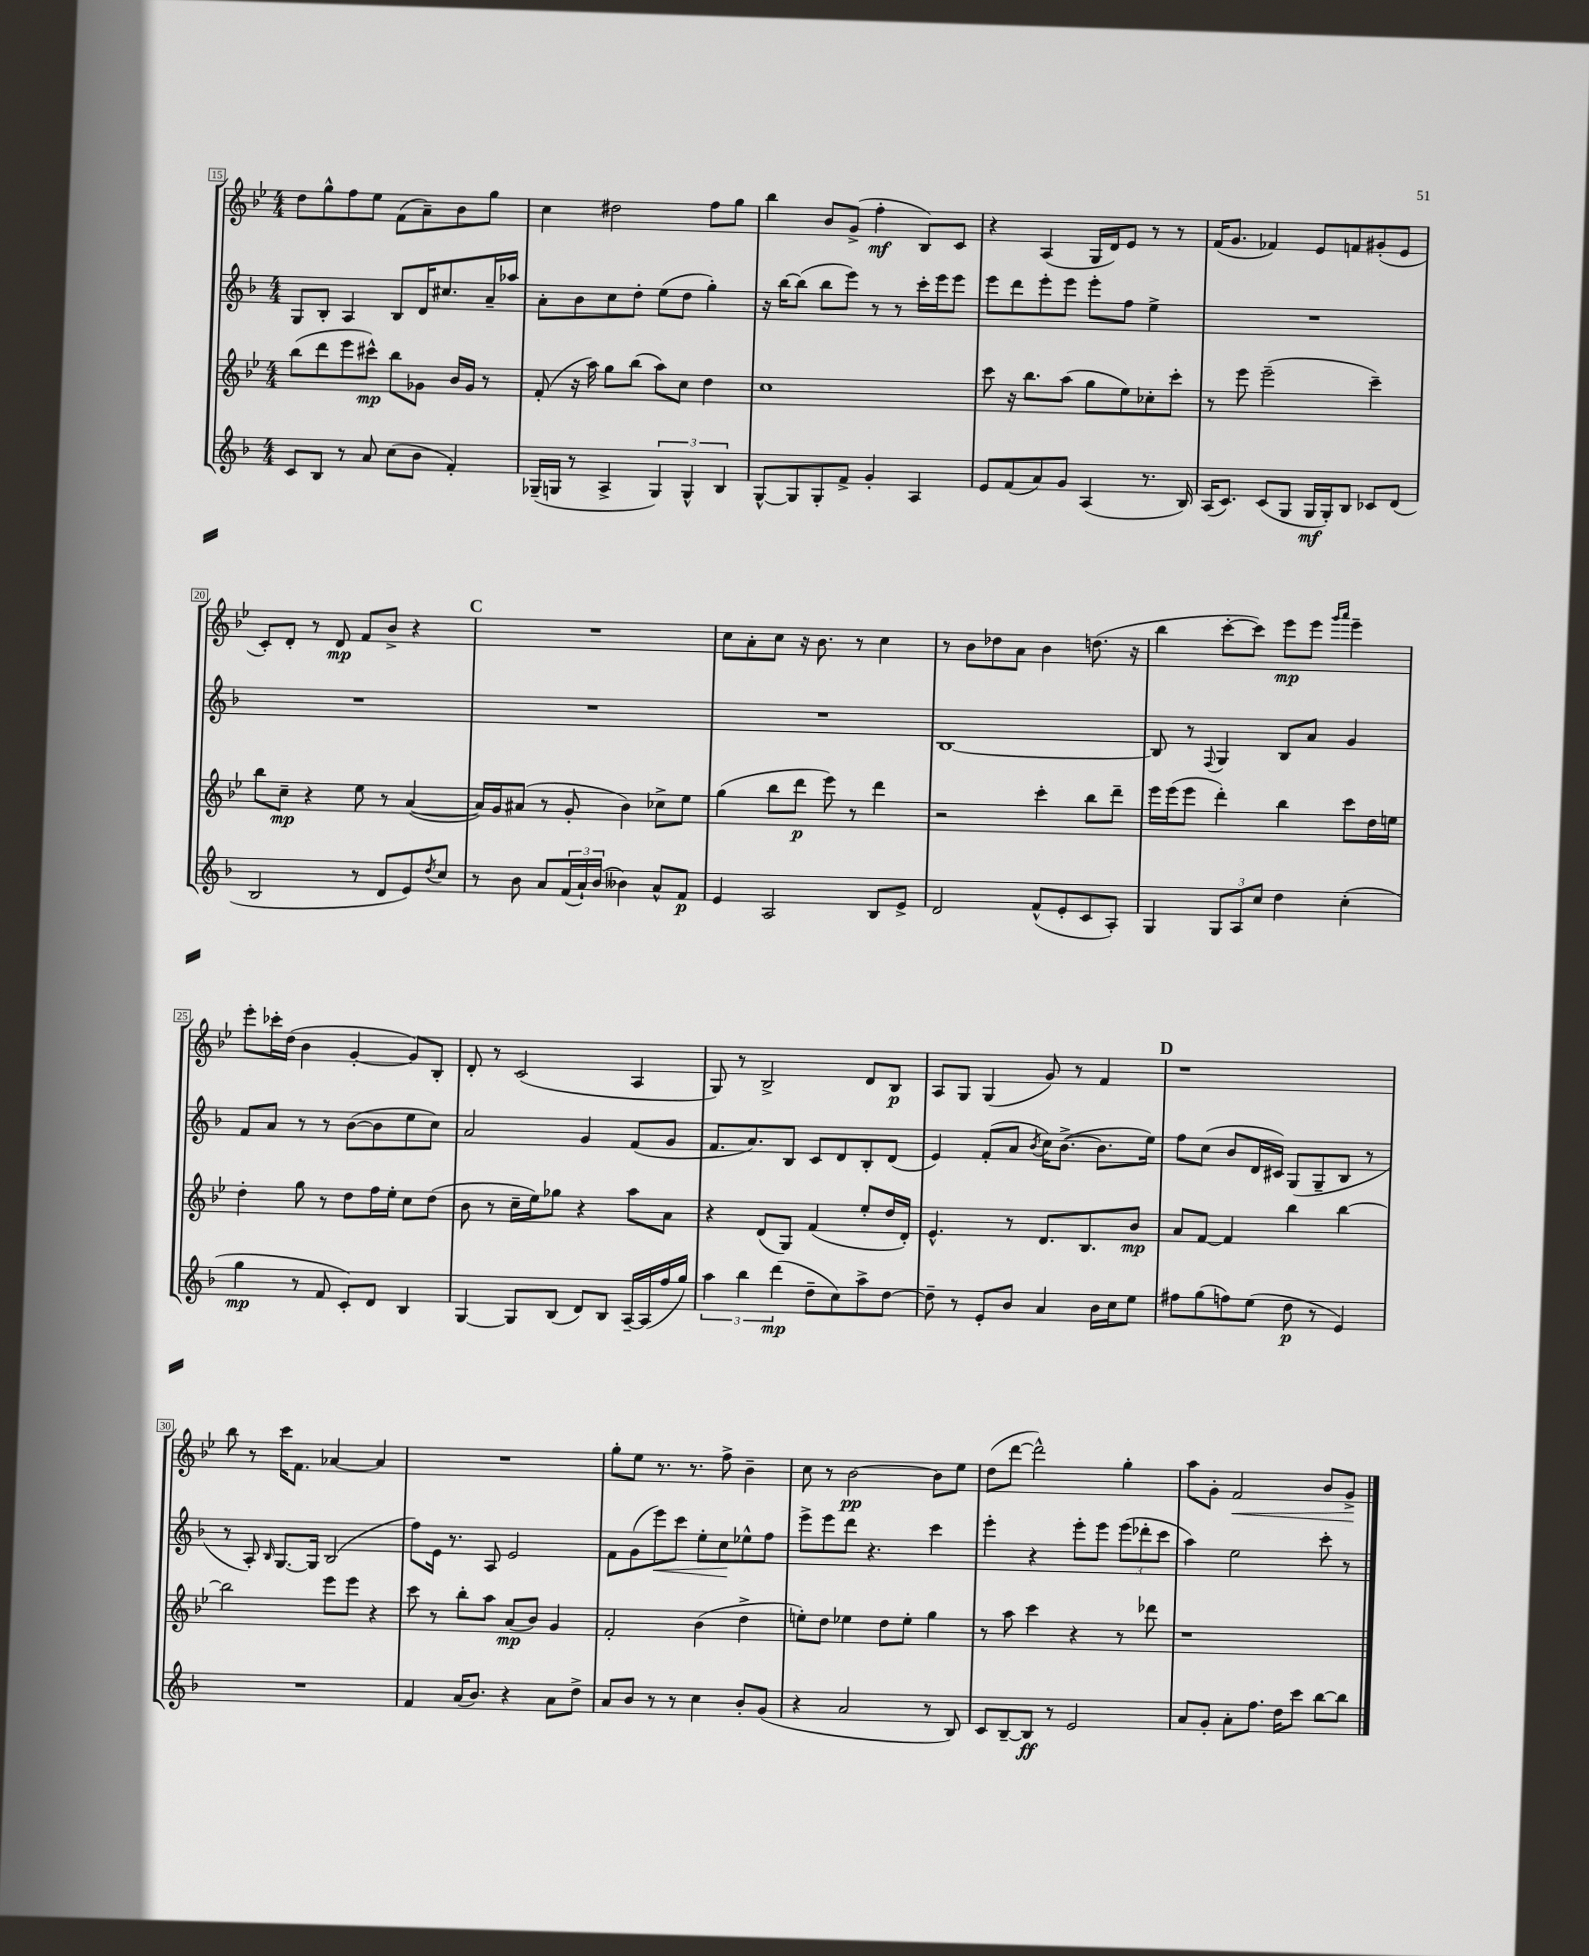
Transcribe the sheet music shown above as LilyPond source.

<<
\new StaffGroup <<
\new Staff = "s0" {
    \clef treble \key bes \major \numericTimeSignature \time 4/4
    d''8 g''8-^ f''8 ees''8 f'8( a'8--) bes'8 g''8 |
    c''4 dis''2 f''8 g''8 |
    bes''4 bes'8 g'8->( f''4-.\mf bes8) c'8 |
    r4 a4( g16 d'16) ees'8 r8 r8 |
    f'16( g'8. fes'4) ees'8 f'8 gis'8-.( ees'8 |
    c'8-.) d'8-. r8 d'8\mp f'8 bes'8-> r4 |
    \mark \markup { \bold "C" } R1 |
    c''8 a'8-. c''8 r16 bes'8. r8 c''4 |
    r8 bes'8 des''8 a'8 bes'4 d''8.( r16 |
    bes''4 c'''8~-. c'''8) ees'''8\mp ees'''8 \grace { g'''16 a'''16 } ees'''4-- |
    ees'''8-. ces'''16-. d''16( bes'4 g'4~-. g'8) bes8-. |
    d'8-. r8 c'2( a4 |
    g8) r8 bes2-> d'8 bes8\p |
    a8 g8 g4( g'8) r8 f'4 |
    \mark \markup { \bold "D" } r1 |
    bes''8 r8 c'''16 f'8. aes'4~ aes'4 |
    R1 |
    g''8-. ees''8 r8. r8. f''8-> bes'4-- |
    c''8 r8 bes'2~\pp bes'8 ees''8 |
    d''8( d'''8~ d'''2-^) g''4-. |
    a''8 g'8-. f'2\< bes'8 g'8->\! \bar "|." |
}
\new Staff = "s1" {
    \clef treble \key f \major \numericTimeSignature \time 4/4
    g8 bes8-. a4 bes8 d'16 cis''8. a'16-- aes''16 |
    a'8-. bes'8 c''8 d''8-. e''8( d''8 g''4-.) |
    r16 bes''16~ bes''8( bes''8 e'''8) r8 r8 c'''16-. e'''16 e'''8 |
    e'''8 d'''8 e'''8-. e'''8 e'''8-. f''8 e''4-> |
    R1 |
    R1 |
    \mark \markup { \bold "C" } R1 |
    R1 |
    bes1~ |
    bes8 r8 \appoggiatura { f8 } g4 bes8 a'8 g'4 |
    f'8 a'8 r8 r8 bes'8~( bes'8 e''8 c''8) |
    a'2 g'4 f'8( g'8 |
    f'8. a'8.) bes8 c'8 d'8 bes8-. d'8( |
    e'4) f'8-.( a'8 \acciaccatura { bes'8 } c''16) bes'8.~->( bes'8. e''16) |
    \mark \markup { \bold "D" } f''8 c''8( bes'8 d'16 cis'16) g8( g8-- bes8 r8 |
    r8 a8-.) \grace { bes16 } g8.~ g16 bes2( |
    f''8) e'16 r8. a8 e'2 |
    f'8 g'8( e'''8\<) c'''8 e''8-. c''8\! ees''8-^ f''8 |
    e'''8-> e'''8 d'''8 r4. c'''4 |
    e'''4-. r4 e'''8-. e'''8 \tuplet 3/2 { e'''8( des'''8-. c'''8 } |
    a''4) e''2 c'''8-. r8 \bar "|." |
}
\new Staff = "s2" {
    \clef treble \key bes \major \numericTimeSignature \time 4/4
    bes''8( d'''8 ees'''8 cis'''8-^\mp) bes''8 ges'8 bes'16 ges'16 r8 |
    f'8-.( r16 a''16) g''8 bes''8( a''8) c''8 d''4 |
    c''1 |
    c'''8 r16 bes''8. a''8( g''8 ees''8) ces''8-. c'''8-. |
    r8 ees'''8 ees'''2--( c'''4--) |
    bes''8 c''8--\mp r4 ees''8 r8 a'4~( |
    \mark \markup { \bold "C" } a'16) g'16 ais'8( r8 g'8-. bes'4) ces''8-> ees''8 |
    g''4( bes''8 d'''8\p ees'''8) r8 d'''4 |
    r2 c'''4-. bes''8 d'''8-- |
    ees'''16 ees'''16( ees'''8 d'''4-.) bes''4 c'''8 d''16 e''16 |
    d''4-. g''8 r8 d''8 f''16 ees''16-. c''8 d''8( |
    bes'8 r8 c''16-- ees''16) ges''8 r4 a''8 a'8 |
    r4 d'8( g8) f'4( ees''8-. d''16 d'16-.) |
    ees'4.-^ r8 d'8. bes8. bes'8\mp |
    \mark \markup { \bold "D" } a'8 f'8~ f'4 bes''4 bes''4~ |
    bes''2 ees'''8 ees'''8 r4 |
    c'''8 r8 bes''8-. a''8 a'8\mp( bes'8) g'4 |
    f'2-. bes'4( d''4-> |
    e''8-.) d''8 ees''4 d''8 ees''8-. g''4 |
    r8 a''8 c'''4 r4 r8 des'''8 |
    r1 \bar "|." |
}
\new Staff = "s3" {
    \clef treble \key f \major \numericTimeSignature \time 4/4
    c'8 bes8 r8 a'8 c''8( bes'8 f'4-.) |
    ges16--( g16 r8 a4-> \tuplet 3/2 { g4) g4-^ bes4 } |
    g8~-^ g8 g8-. f'8-> g'4-. a4 |
    e'8 f'8( a'8) g'8 a4( r8. bes16) |
    a16( c'8.) c'8( g8 g16\mf g16-.) bes8 ces'8 d'8( |
    bes2 r8 d'8 e'8) \acciaccatura { d''8 } c''8 |
    \mark \markup { \bold "C" } r8 bes'8 a'8 \tuplet 3/2 { f'16( a'16-!) bes'16( } beses'4) a'8-^ f'8\p |
    e'4 a2 bes8 e'8-> |
    d'2 f'8-^( e'8-. c'8 a8-.) |
    g4 \tuplet 3/2 { g8 a8 c''8 } d''4 c''4-.( |
    g''4\mp r8 f'8 c'8-.) d'8 bes4 |
    g4~ g8 bes8( d'8) bes8 a16~-- a16( f''16 g''16) |
    \tuplet 3/2 { a''4 bes''4 d'''4\mp( } d''8-- c''8) a''8-> d''8~ |
    d''8-- r8 e'8-. bes'8 a'4 bes'16 c''16 e''8 |
    \mark \markup { \bold "D" } fis''8 g''8( f''8) e''8( d''8\p r8 e'4) |
    R1 |
    f'4 a'16( bes'8.) r4 a'8 d''8-> |
    a'8 bes'8 r8 r8 c''4 bes'8-. g'8( |
    r4 a'2 r8 bes8) |
    c'8 bes8~-- bes8\ff r8 e'2 |
    a'8 g'8-. a'8-. f''8. d''16 c'''8 bes''8~ bes''8 \bar "|." |
}
>>
>>
\layout { \context { \Score currentBarNumber = #15 \override BarNumber.stencil = #(make-stencil-boxer 0.1 0.3 ly:text-interface::print) } }
